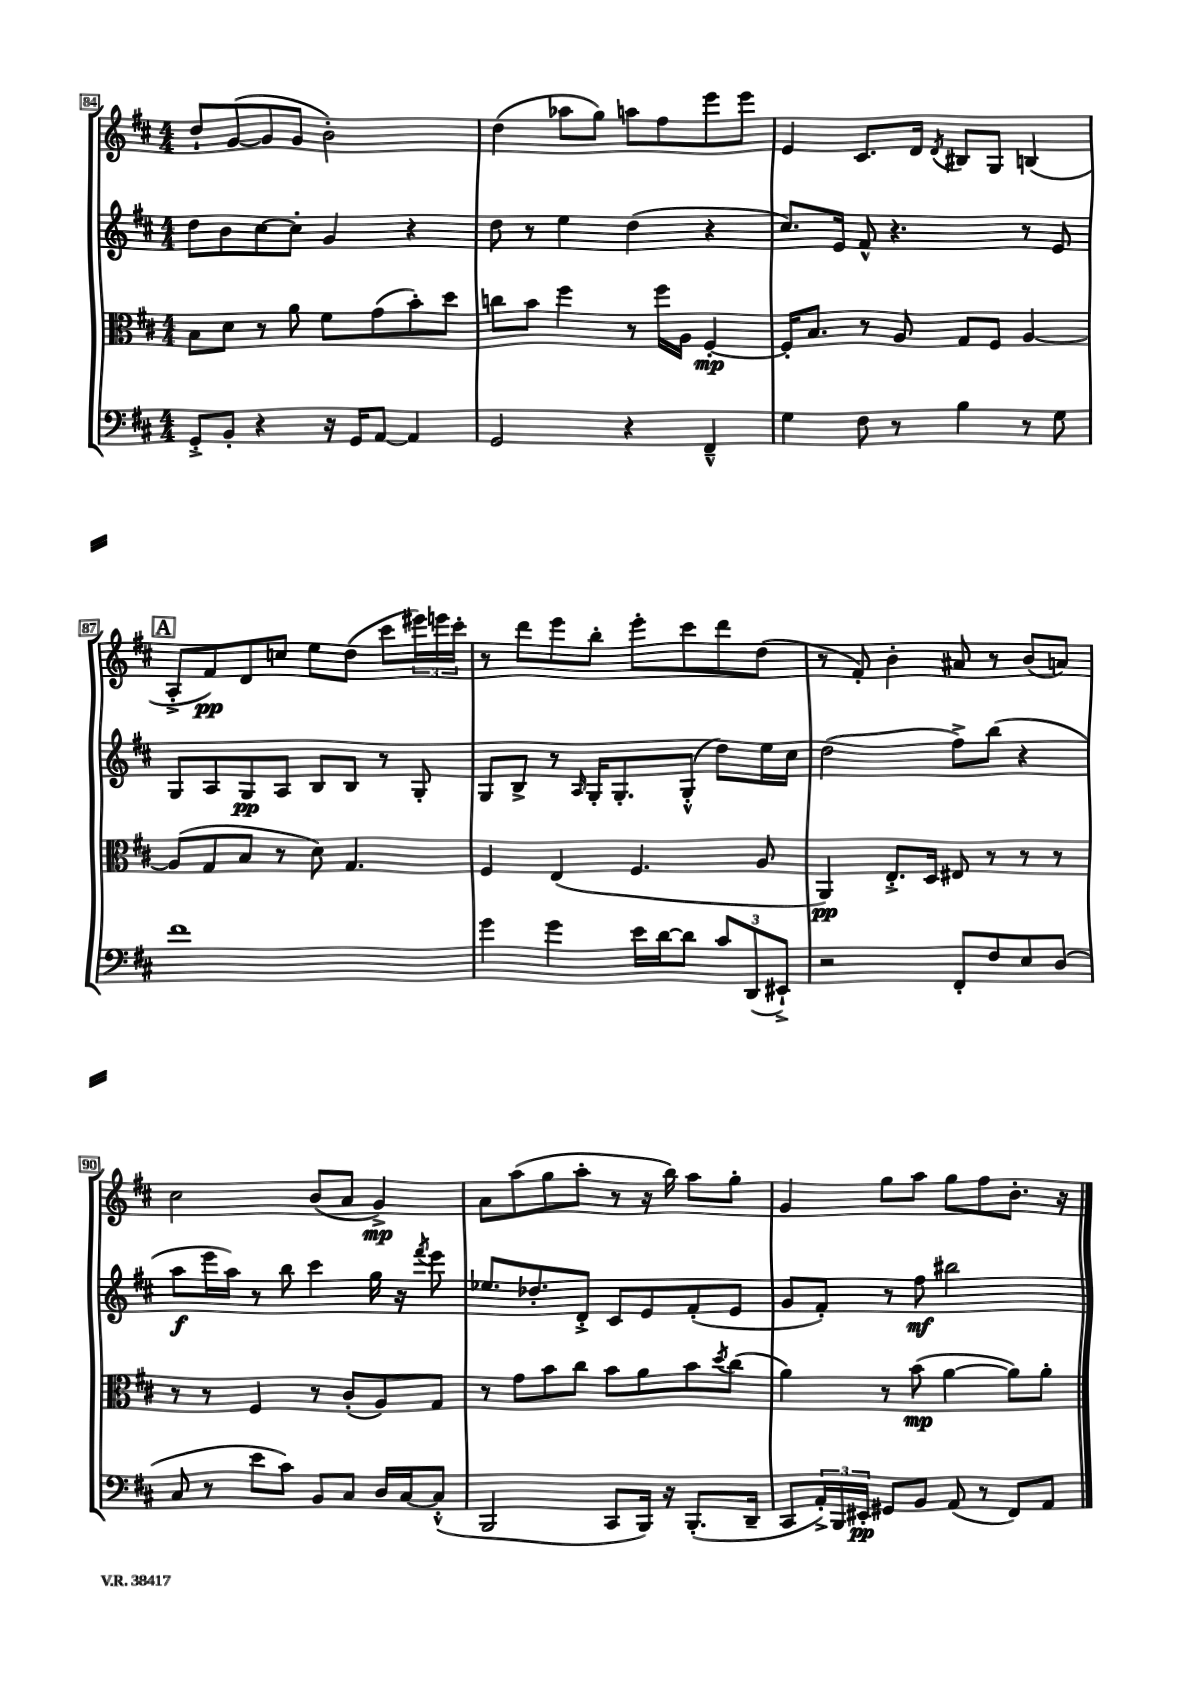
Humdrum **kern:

**kern	**kern	**kern	**kern
*staff4	*staff3	*staff2	*staff1
*clefF4	*clefC3	*clefG2	*clefG2
*k[f#c#]	*k[f#c#]	*k[f#c#]	*k[f#c#]
*M4/4	*M4/4	*M4/4	*M4/4
8GG'^	8B	8dd	8dd`
8BB'	8d	8b	([8g
4r	8r	[8cc#	8g]
.	8a	8cc#']	8g
16r	8f#	4g	2b')
16GG	.	.	.
[8AA	(8g	.	.
4AA]	8b')	4r	.
.	8dd	.	.
=	=	=	=
2GG	8cc	8dd	(4dd
.	8b	8r	.
.	4ff#	4ee	8aa-
.	.	.	8gg)
4r	8r	(4dd	8aa
.	16ff#	.	8ff#
.	16A	.	.
4FF#~^^	[4F#'	4r	8eee
.	.	.	8eee
=	=	=	=
4G	16F#']	8.cc#)	4e
.	8.B	.	.
.	.	16e	.
8F#	8r	8f#^^	8.c#
8r	8A	4.r	.
.	.	.	16d
.	.	.	8qd
4B	8G	.	8B#
.	8F#	.	8G
8r	[4A	8r	(4B
8G	.	8e	.
=	=	=	=
1f#	(8A]	8G	8A'^
.	8G	8A	8f#)
.	8B	8G	8d
.	8r	8A	8cc
.	8d)	8B	8ee
.	4.G	8B	(8dd
.	.	8r	8ccc#
.	.	8G'	24eee#)
.	.	.	24eee
.	.	.	24ccc#'
=	=	=	=
4g	4F#	8G	8r
.	.	8B^	8ddd
4g	(4E	8r	8eee
.	.	16qqA	.
.	.	16G'	8bb'
.	.	8.G'	.
16e	4.F#	.	8eee'
[16d	.	.	.
8d]	.	(8G'^^	8ccc#
12c#	.	8dd)	8ddd
(12DD	.	.	.
.	8A	16ee	(8dd
12EE#`^)	.	.	.
.	.	16cc#	.
=	=	=	=
2r	4AA)	(2dd	8r
.	.	.	8f#')
.	8.E'^	.	4b'
.	16D	.	.
8FF#'	8E#	8ff#^)	8a#
8F#	8r	(8bb	8r
8E	8r	4r	(8b
(8D	8r	.	8a)
=	=	=	=
8C#	8r	8aa	2cc#
8r	8r	16eee	.
.	.	16aa)	.
8e	4F#	8r	.
8c#)	.	8bb	.
8BB	8r	4ccc#	(8b
8C#	(8c#'	.	8a
16D	8A)	16gg	4g^)
[16C#	.	16r	.
.	.	8qfff#	.
(8C#'^^]	8G	8eee	.
=	=	=	=
2BBB	8r	8.ee-	8a
.	8g	.	(8aa
.	.	8.dd-'	.
.	8b	.	8gg
.	8cc#	8d'^	8aa'
8CC#	8b	8c#	8r
16BBB)	8a	8e	16r
16r	.	.	16bb)
(8.BBB'	8b	(8f#'	8aa
.	8qdd	.	.
.	(8cc#	8e	8gg'
16DD~	.	.	.
=	=	=	=
8CC#	4a)	8g	4g
24AA'^)	.	8f#')	.
24BBB	.	.	.
24EE#'	.	.	.
8GG#	8r	8r	8gg
8BB	(8b	8ff#	8aa
(8AA	[4a	2bb#	8gg
8r	.	.	8ff#
8FF#)	8a])	.	8.b'
8AA	8a'	.	.
.	.	.	16r
==	==	==	==
*-	*-	*-	*-
